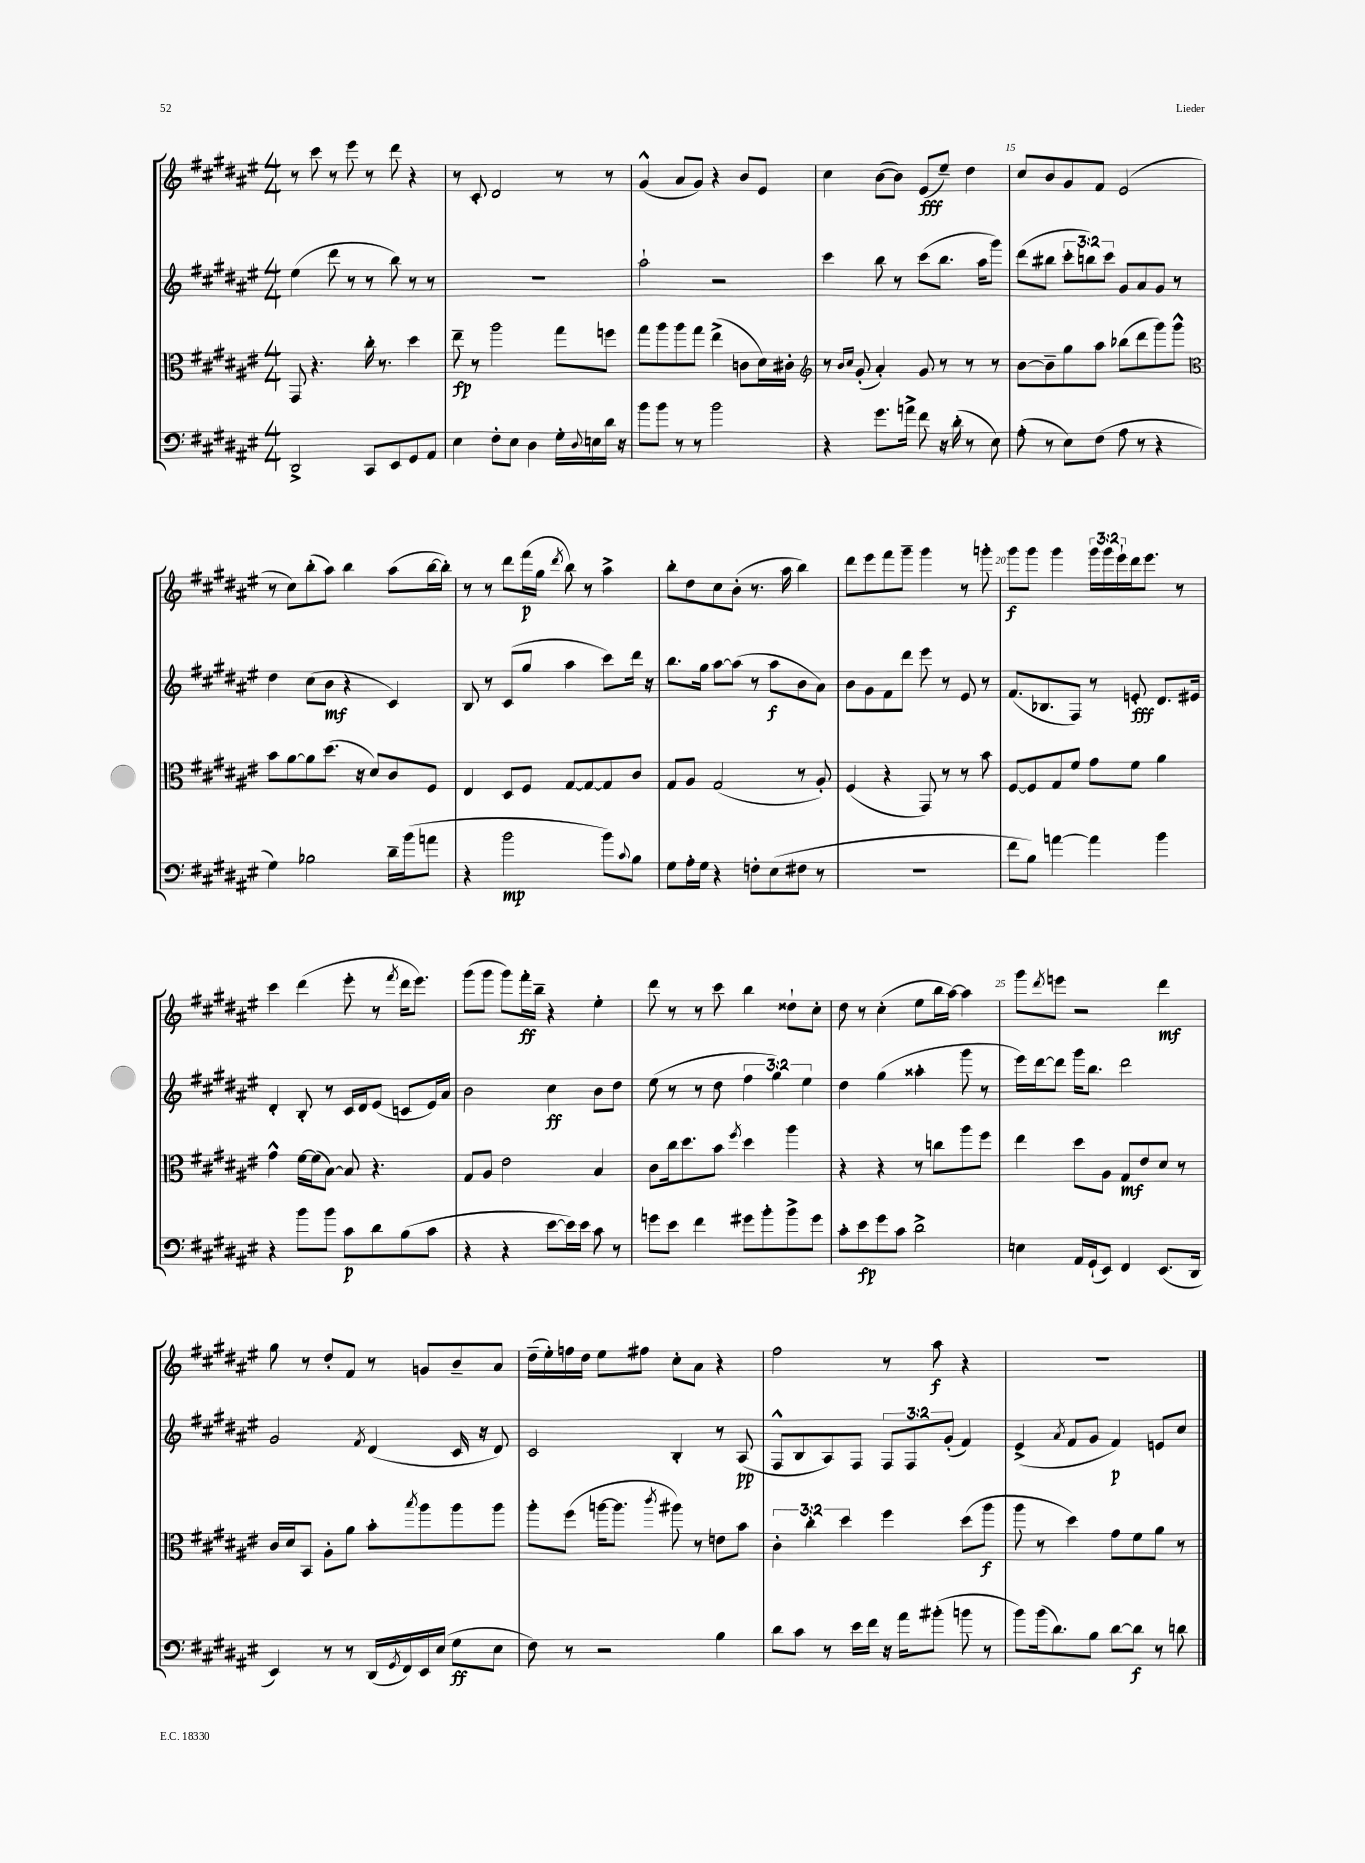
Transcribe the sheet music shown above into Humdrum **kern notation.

**kern	**kern	**kern	**kern
*staff4	*staff3	*staff2	*staff1
*clefF4	*clefC3	*clefG2	*clefG2
*k[f#c#g#d#a#e#]	*k[f#c#g#d#a#e#]	*k[f#c#g#d#a#e#]	*k[f#c#g#d#a#e#]
*M4/4	*M4/4	*M4/4	*M4/4
2DD#^	8GG#	(4ee#	8r
.	4.r	.	8ccc#
.	.	8ddd#	8r
.	.	8r	8eee#
8CC#	16cc#'	8r	8r
.	8.r	.	.
8EE#	.	8bb)	8ddd#
8GG#	4dd#	8r	4r
8AA#	.	8r	.
=	=	=	=
4E#	8ee#~	1r	8r
.	8r	.	8c#'
8F#'	2aa#	.	2d#
8E#	.	.	.
4D#	.	.	.
16G#'	8gg#	.	8r
8qqD#	.	.	.
16E	.	.	.
16d#	8ff	.	8r
16r	.	.	.
=	=	=	=
8b	8gg#	2aa#`	(4g#^^
8b	8aa#	.	.
8r	8aa#	.	8a#
8r	8gg#	.	8g#)
2b	(4ee#^	2r	4r
.	8c	.	8b
.	16d#)	.	8e#
.	16c#'	.	.
=	=	=	=
*	*clefG2	*	*
4r	8r	4ccc#	4cc#
.	16qqb	.	.
.	16qqcc#	.	.
.	(8g#'	.	.
8.g#	4a#')	8bb	([8b
.	.	8r	8b])
16a^	.	.	.
8f#	8g#	(8ccc#	(8e#
16r	8r	8.bb	8ee#~)
(16d#'	.	.	.
8r	8r	.	4dd#
.	.	16aa#	.
8E#)	8r	8ggg#)	.
=	=	=	=
(8A#'	[8b	(8ddd#	8cc#
8r	8b~]	8bb#	8b
8E#)	8gg#	12ccc#'	8g#
.	.	12bb)	.
(8F#	8aa#	.	8f#
.	.	12ccc#	.
8A#	(8bb-	8g#	(2e#
8r	8ddd#	8a#	.
4r	8ggg#)	8g#	.
.	8ggg#^^	8r	.
=	=	=	=
*	*clefC3	*	*
4G#)	8b	4dd#	8r
.	[8a#	.	8cc#)
2B-	8a#]	(8cc#	(8bb'
.	(8.dd#	8b	8aa#)
.	.	4r	4bb
.	16r	.	.
.	8d#)	.	.
16d#~	8c#	4c#)	(8aa#
(16b	.	.	.
8a	8F#	.	[16bb
.	.	.	16bb'])
=	=	=	=
4r	4E#	8B	8r
.	.	8r	8r
2b	8D#	(8c#	8ddd#
.	8F#	8gg#	(16fff#
.	.	.	16gg#
.	.	.	8qddd#
.	[8G#	4aa#	8bb)
.	8G#_	.	8r
8b)	8G#]	8ccc#)	4aa#^
8qqc#	.	.	.
8B	8c#	16ddd#	.
.	.	16r	.
=	=	=	=
8G#	8G#	8.bb	8bb'
16A#'	8A#	.	8dd#
16G#	.	16gg#	.
4r	(2G#	[8aa#	8cc#
.	.	(8aa#]	(8b'
8F'	.	8r	8.r
(8E#	.	8aa#	.
.	.	.	16aa#
8F#	8r	8b	4bb)
8r	8A#')	8a#)	.
=	=	=	=
1r	(4F#	8b	8ddd#
.	.	8g#	8eee#
.	4r	8f#	8fff#
.	.	8ddd#	8ggg#~
.	8GG#)	8eee#	4ggg#
.	8r	8r	.
.	8r	8e#	8r
.	8b	8r	8ggg'
=	=	=	=
8f#	[8F#	(8.f#	8ggg#
8B)	8F#]	.	8ggg#
.	.	8.B-	.
[4a	8G#	.	4ggg#
.	8f#	8F#)	.
4a]	8g#	8r	24ggg#
.	.	.	24ggg#
.	.	.	24eee#`
.	8f#	8e'	16ddd#
.	.	.	8.eee#
4b	4a#	8.d#	.
.	.	.	8r
.	.	16e#	.
=	=	=	=
4r	4g#^^	4d#'	4ccc#
8b	[16f#	8B'	(4ddd#
.	(16f#]	.	.
8b	[8B)	8r	.
8c#	8B]	16c#	8eee#'
.	.	16d#	.
8d#	4.r	(8e#	8r
.	.	.	8qfff#
(8B	.	8c	16ddd#
.	.	.	8.eee#)
8c#	.	16e#)	.
.	.	16a#	.
=	=	=	=
4r	8G#	2b	(8ggg#
.	8A#	.	8ggg#
4r	2e#	.	8ggg#)
.	.	.	16fff#'
.	.	.	16bb~
[8e#	.	4cc#	4r
16e#])	.	.	.
16e#	.	.	.
8c#	4B	8b	4ee#'
8r	.	8dd#	.
=	=	=	=
8g	8c#	(8ee#	8ddd#
8e#	16cc#	8r	8r
.	8.dd#	.	.
4f#	.	8r	8r
.	8b	8dd#	8ccc#
.	8qff#	.	.
8g#	4dd#	6ff#	4bb
8b'	.	.	.
.	.	6gg#)	.
8b^	4aa#	.	8dd##`
.	.	6ee#	.
8g#	.	.	8cc#'
=	=	=	=
8c#'	4r	4dd#	8dd#
8e#	.	.	8r
8g#	4r	(4gg#	(4cc#'
8c#	.	.	.
2d#^	8r	4aa##'	8ee#
.	8cc	.	16bb
.	.	.	[16aa#)
.	8aa#	8ggg#	4aa#]
.	8ff#	8r	.
=	=	=	=
4E	4ee#	16eee#)	8ggg#
.	.	[16ddd#	.
.	.	.	8qddd#
.	.	8ddd#]	8eee
16AA#	8dd#	16ggg#	2r
(16GG#`	.	8.bb	.
8EE#)	8A#	.	.
4FF#	8G#	2ddd#	.
.	8e#	.	.
(8.EE#	8d#	.	4ddd#
.	8r	.	.
16DD#	.	.	.
=	=	=	=
4EE#)	16c#	2g#	8gg#
.	16d#	.	.
.	8BB	.	8r
8r	8A#'	.	8dd#'
8r	8a#	.	8f#
.	.	8qf#	.
(16DD#	8b'	(4d#	8r
8qGG#	.	.	.
16FF#)	.	.	.
.	8qbb	.	.
16EE#	8aa#	.	8g
(16E#	.	.	.
8G#	8aa#	16c#	8b~
.	.	16r	.
8E#	8aa#	8d#)	8a#
=	=	=	=
8F#)	8aa#'	2c#	(16dd#~
.	.	.	16ee#')
8r	(8ff#	.	16ff
.	.	.	16dd#
2r	[16aa	.	8ee#
.	8.aa]	.	.
.	.	.	8ff#
.	8qccc#	.	.
.	8aa#)	4B'	8cc#'
.	8r	.	8a#
4B	8e	8r	4r
.	8b	(8A#	.
=	=	=	=
8d#	6c#'	8F#^^	2ff#
8c#	.	8B	.
.	6cc#'	.	.
8r	.	8A#)	.
.	6dd#	.	.
16e#	.	8F#	.
16f#	.	.	.
16r	4ff#	12F#	8r
16a#	.	.	.
.	.	12F#	.
(8b#'	.	.	8aa#
.	.	(12g#'	.
8b	(8dd#	4f#)	4r
8r	8aa#	.	.
=	=	=	=
8b)	8aa#	(4e#^	1r
(16b	8r	.	.
8.d#)	.	.	.
.	.	8qa#	.
.	4dd#)	8f#	.
8B	.	8g#	.
[8d#	8g#	4f#)	.
8d#]	8f#	.	.
8r	8a#	8e	.
8d	8r	8cc#	.
==	==	==	==
*-	*-	*-	*-
